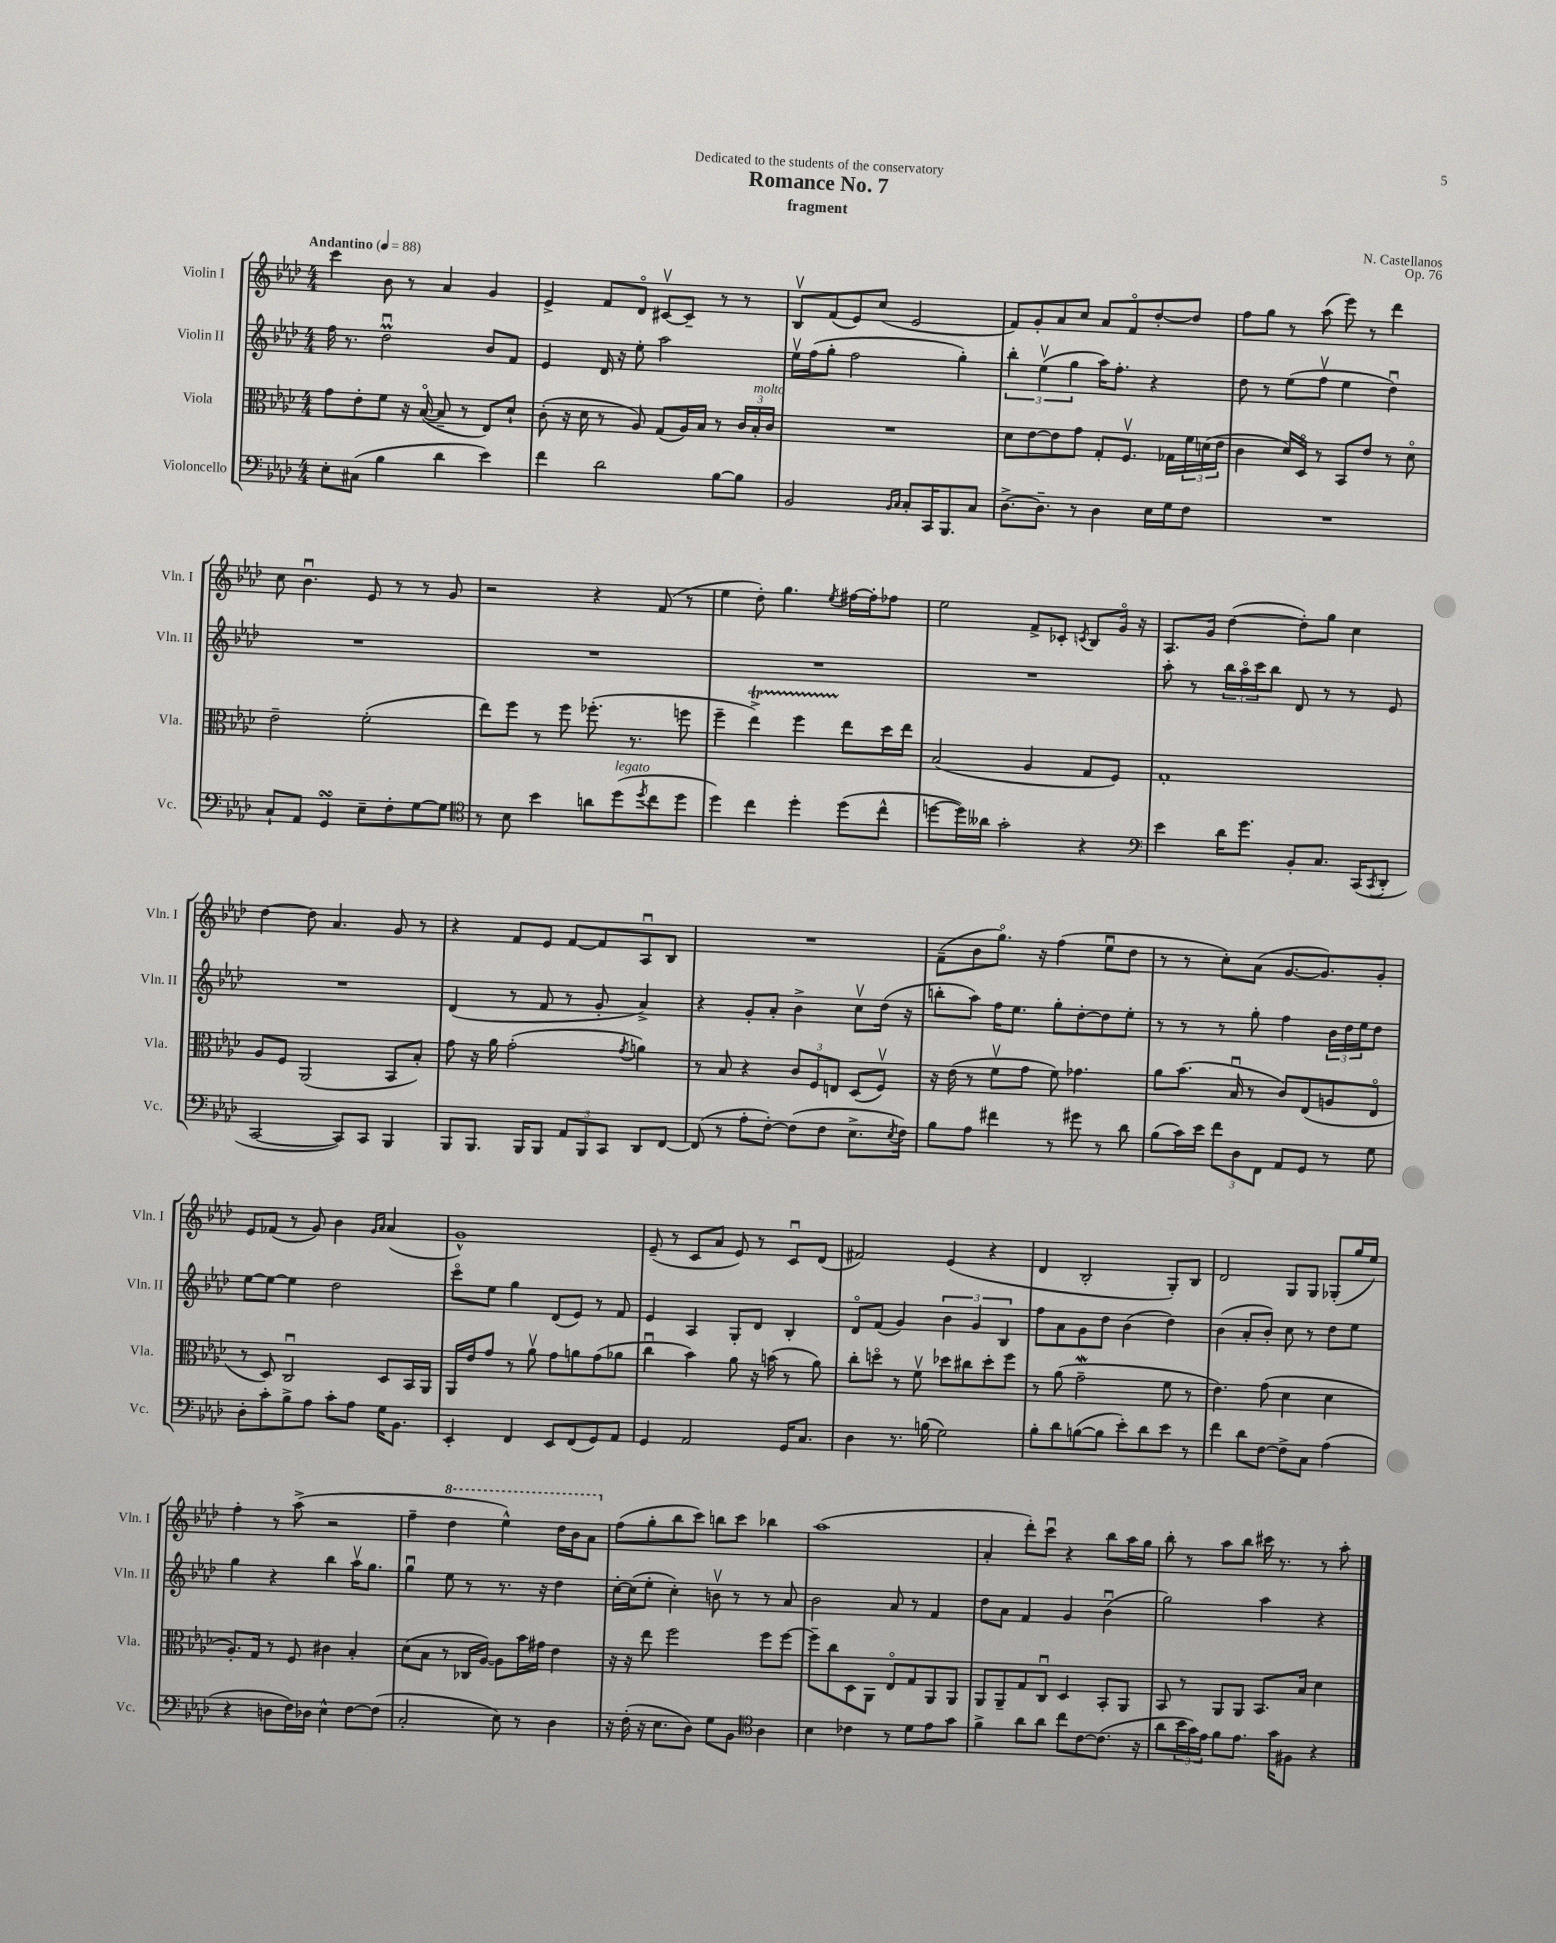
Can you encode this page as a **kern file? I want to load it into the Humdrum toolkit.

**kern	**kern	**kern	**kern
*part4	*part3	*part2	*part1
*staff4	*staff3	*staff2	*staff1
*I"Violoncello	*I"Viola	*I"Violin II	*I"Violin I
*I'Vc.	*I'Vla.	*I'Vln. II	*I'Vln. I
*clefF4	*clefC3	*clefG2	*clefG2
*k[b-e-a-d-]	*k[b-e-a-d-]	*k[b-e-a-d-]	*k[b-e-a-d-]
*M4/4	*M4/4	*M4/4	*M4/4
*MM88	*MM88	*MM88	*MM88
=1	=1	=1	=1
!	!	!	!LO:TX:a:B:t=Andantino
8E-'\L	8g\L	16ff\	4ccc\
.	.	8.r	.
(8C#X\J	8e-'\	.	.
4B-\	8f\J	2dd-Mu\	8b-\
.	16r	.	8r
.	([16B-/	.	.
4d-\	8B-~/]	.	4a-/
.	8r	.	.
4e-\)	8E-/L)	8b-/L	4g/
.	8d-`/J	8f/J	.
=2	=2	=2	=2
4f\	(8c'\	4e-/	4e-^/
.	16r	.	.
.	16d-\	.	.
2d-\	8r	16d-/	8f/L
.	.	16r	.
.	8A-/)	8ee-'\	8d-/J
.	(8G/L	2aa-\	[8c#Xv/L
.	16A-/L)	.	8c#~/J]
.	16B-/JJ	.	.
[8B-\L	8r	.	8r
8B-\J]	24c/LL	.	8r
!	!LO:TX:a:i:t=molto	!	!
.	24B-'/	.	.
.	24c/JJ	.	.
=3	=3	=3	=3
2BB-/	1r	16ee-v\LL	8B-v/L
.	.	(16ff\J	.
.	.	8gg'\J	(8f/
.	.	2ff\	8e-/)
.	.	.	(8cc/J
16qqBB-/LL	.	.	.
16qqC/JJ	.	.	.
8C'/L	.	.	2e-/
16CC/K	.	.	.
8.BBB-/	.	.	.
.	.	4gg'\)	.
8C/J	.	.	.
=4	=4	=4	=4
[8.D-^\L	8d-\L	6bb-'\	8f/L)
.	[8e-\	.	8g'/
.	.	(6ee-v\	.
8.D-~\J]	.	.	.
.	8e-\]	.	8a-/
.	.	6gg\	.
8r	8g\J	.	8cc/J
4D-\	8G'/L	16aa-\KL)	8a-/L
.	.	8.ff'\J	.
.	8.Fv/J	.	8f/
16E-\LL	.	4r	[8dd-'/
16G\J	16G-X\LL	.	.
8F\J	24f\	.	8dd-/J]
.	(24dn\	.	.
.	24e-\JJ	.	.
=5	=5	=5	=5
1r	4c\	8dd-\	8ff\L
.	.	8r	8gg\J
.	16d-/LL)	(8ee-\L	8r
.	16D-/JJ	.	.
.	8r	8ffv\J	(8aa-\
.	8BB-/L	4ee-\	8eee-\)
.	8e-/J	.	8r
.	8r	4dd-u\)	4ddd-\
.	8d-\	.	.
!!LO:LB:g=z
=6	=6	=6	=6
8C`/L	2e-~\	1r	8cc\
8AA-/J	.	.	4.b-u\
4GGsSsS/	.	.	.
8E-~\L	(2f'\	.	8e-/
8F'\	.	.	8r
[8G\	.	.	8r
8G\J]	.	.	8g/
=7	=7	=7	=7
*clefC4	*	*	*
8r	8ee-\L)	1r	2r
8B-\	8ff\J	.	.
4b-\	8r	.	.
.	8ff\	.	.
8an\L	(8.ff-X'\	.	4r
!LO:TX:a:i:t=legato	!	!	!
(8dd-\	.	.	.
.	8.r	.	.
8qdd-/	.	.	.
8cc\	.	.	(8f/
8dd-\J	8ffn\	.	8r
=8	=8	=8	=8
4dd-\)	4ff~\	1r	4ee-\
4cc\	4ee-T^\)	.	8dd-'\)
.	.	.	4.gg\
4dd-'\	4ffTTT\	.	.
.	.	.	8qee-/
(8dd-\L	8ee-\L	.	[16ff#X\LL
.	.	.	16ff#'\J]
8cc^^\J	16dd-\L	.	8ff-X\J
.	16ee-\JJ	.	.
=9	=9	=9	=9
[8ddn\L	(2B-/	1r	2ee-\
16dd\L])	.	.	.
16a--X\JJ	.	.	.
2g'\	.	.	.
.	4A-/	.	8f^/L
.	.	.	8c-X'/J
.	.	.	8qcn/
4r	8G/L	.	8B-/L
.	8F/J)	.	16g/Jk
.	.	.	16r
=10	=10	=10	=10
*clefF4	*	*	*
4e-\	1G'	8aa-'\	8.A-/L
.	.	8r	.
.	.	.	16g/Jk
16d-\KL	.	24bb-\LL	([4dd-\
.	.	24aa-\	.
8.g\J	.	.	.
.	.	24ccc\J	.
.	.	8bb-\J	.
8BB-'/L	.	8d-/	8dd-'\L])
8.C/J	.	8r	8gg\J
.	.	8r	4cc\
(16CC/KL	.	.	.
8qCC/	.	.	.
8DD-'/J	.	8e-/	.
!!LO:LB:g=z
=11	=11	=11	=11
[2CC/	8A-/L	1r	[4dd-\
.	8F/J	.	.
.	(2AA-/	.	8dd-\]
.	.	.	4.a-/
8CC/L])	.	.	.
8CC/J	.	.	.
4BBB-/	8BB-/L	.	8g/
.	8B-'/J)	.	8r
=12	=12	=12	=12
8BBB-/L	8g\	(4d-/	4r
8.BBB-/J	16r	.	.
.	16a-\	.	.
.	(2g'\	8r	8f/L
16BBB-/KL	.	.	.
8BBB-/J	.	8f/	8e-/J
12AA-/L	.	8r	[8f/L
12BBB-/	.	.	.
.	.	8g'/	8f/]
12CC/J	.	.	.
.	8qg/	.	.
8DD-/L	4an\)	4a-^/)	8A-u/
[8FF/J	.	.	8B-/J
=13	=13	=13	=13
(8FF/]	8r	4r	1r
8r	8B-/	.	.
8A-'\L	4r	8g'/L	.
[8F'\J)	.	8a-'/J	.
(8F\L]	12c/L	4b-^\	.
.	12F/	.	.
8F\J	.	.	.
.	12En/J	.	.
8.E-^\L	(8D-/L	8ccv\L	.
.	8Fv/J)	(16dd-\Jk	.
8qE-/	.	.	.
16F\Jk)	.	16r	.
=14	=14	=14	=14
8B-\L	16r	8bbn'\L	(8f~\L
.	(16e-\	.	.
8A-\J	8r	8aa-\J)	8b-\
4f#X\	8fv\L	16ff\KL	8.gg\J)
.	.	8.ee-\J	.
.	8g\J	.	.
.	.	.	16r
8r	8f\)	8gg'\L	(4ff\
8g#X\	4.g-X\	[8dd-'\	.
8r	.	8dd-\]	8ee-u\L
8d-\	.	8ee-'\J	8dd-\J
=15	=15	=15	=15
(8B-\L	8a-\L	8r	8r
16c\L)	(8.b-\J	8r	8r
16e-\JJ	.	.	.
12f\L	.	8r	8cc'\L)
.	16B-u/	.	.
12D-\	.	.	.
.	8r	8gg'\	(8a-\J
12FF\J	.	.	.
8AA-/L	8c/L)	4ff\	[8.g/L
8GG/J	(8E-/	.	.
.	.	.	8.g/])
8r	8An/	24b-\LL	.
.	.	24dd-\	.
.	.	24ee-\J	.
8G\	8E-/J	8dd-\J	8g'/J
!!LO:LB:g=z
=16	=16	=16	=16
8D-'\L	8r	[8ee-\L	8e-/L
8c'\	8D-/)	8ee-\J_	(8f-X/J
8B-^\	2Cu/	4ee-\]	8r
8A-\J	.	.	8g/)
8c'\L	.	2dd-\	4b-\
8A-\J	.	.	.
.	.	.	16qqg/LL
.	.	.	16qqa-/JJ
16G\KL	8D-/L	.	(4a-/
8.BB-\J	.	.	.
.	16BB-/L	.	.
.	16AA-/JJ	.	.
=17	=17	=17	=17
4EE-'/	16AA-/LL	8ccc\L	1g^^)
.	16e-/J	.	.
.	8g/J	8ee-\J	.
4FF/	8r	4gg\	.
.	8a-v\	.	.
8EE-/L	8g\L	(8d-/L	.
(8FF/	8an\	8e-/J)	.
8GG/)	(8g\	8r	.
8AA-/J	8a-X\J	8f/	.
=18	=18	=18	=18
4GG/	4ccu\	4e-/	(8e-~/
.	.	.	8r
2AA-/	4b-\)	4A-/	8c/L
.	.	.	8a-/J
.	8a-\	8G'/L	8e-/)
.	16r	8d-/J	8r
.	(16bn\	.	.
16GG/KL	8r	4B-'/	8cu/L
8.C/J	.	.	.
.	8a-\)	.	(8d-/J
=19	=19	=19	=19
4D-\	8cc'\L	8d-/L	2f#X/)
.	8ddn\J	(8f/J	.
8.r	8r	4g/)	.
.	8fv\	.	.
(16Bn\	.	.	.
2G\)	8dd-X\L	6b-\	(4e-/
.	8cc#X\	.	.
.	.	6g/	.
.	8dd-'\	.	4r
.	.	6B-/	.
.	8ff\J	.	.
=20	=20	=20	=20
8B-'\L	8r	8ff\L	4d-/
8d-\	(8a-\	8a-\	.
([8Bn\	2gW~\	8g\	2B-'/
8B\J]	.	8dd-\J	.
8e-'\L)	.	(4b-\	.
8d-\	.	.	.
8e-\J	8f\	4dd-\)	8G'/L)
8r	8r	.	8B-/J
=21	=21	=21	=21
4f\	4.e-\)	(4b-\	2d-/
8d-\L	.	8a-'/L	.
[8F\J	(8g\	8b-'/J)	.
8F^\L]	4d-\	8cc\	8G/L
8C\J	.	8r	8G/J
(4A-\	4d-\	8dd-\L	(8G-X'/L
.	.	8ee-\J	16gg/L
.	.	.	16ee-/JJ)
!!LO:LB:g=z
=22	=22	=22	=22
4r	8.A-'/L)	4gg\	4ff'\
.	16G/Jk	.	.
8Dn\L	8r	4r	8r
16F\L)	8F/	.	(8aa-^\
16D-X\JJ	.	.	.
4E-^^\	4c#X\	4bb-\	2r
[8F\L	4B-'/	16aa-v\KL	.
.	.	8.gg\J	.
(8F\J]	.	.	.
=23	=23	=23	=23
2C'/	(8d-\L	4ggu\	4ff~\
.	8B-\J	.	.
*	*	*	*8va
.	8r	8ee-\	4ddd-\
.	16C-X/LL	8r	.
.	[16A-/JJ)	.	.
8E-\)	8A-\L]	8.r	4eee-^^\)
8r	16b-\L	.	.
.	16g#X\JJ	16r	.
4D-\	4e-\	4dd-\	16ddd-\LL
.	.	.	16bb-\J
.	.	.	8aa-\J
=24	=24	=24	=24
*	*	*	*X8va
16r	16r	[16cc'\LL	(8ff\L
(16F'\	16r	(16cc\J]	.
16r	8ee-\	8ee-'\J	8gg'\
8.E-\L	.	.	.
.	2ff\	4cc'\)	8bb-\
8D-\J)	.	.	8ccc\J)
8G\L	.	8bnv\	8bbn\L
8BB-\J	.	8r	8ccc\J
*clefC4	*	*	*
4A-\	8ff\L	8r	4bb-X\
.	[8ff\J	8a-/	.
=25	=25	=25	=25
4B-\	8ff~\L]	2b-\	(1aa-
.	8cc\	.	.
4c-X\	8D-\	.	.
.	8AA-\J	.	.
8r	8E-/L	8a-/	.
8d-\L	8G/	8r	.
8e-\	8AA-/	4f/	.
8g\J	8AA-/J	.	.
=26	=26	=26	=26
4f^\	8AA-/L	8dd-\L	4a-'/
.	8AA-~/	8a-\J	.
8a-\L	8G/	4f/	8ddd-'\L)
8a-\J	8Cu/J	.	8cccu\J
8cc\L	4D-/	4g/	4r
[8c\	.	.	.
(8.c\J]	8BB-'/L	(4b-u\	8bb-\L
.	8AA-/J	.	16aa-\L
16r	.	.	16gg\JJ
=27	=27	=27	=27
8a-\L	8BB-/	2gg\)	8bb-'\
24b-\L	8r	.	8r
24g\)	.	.	.
24e-\JJ	.	.	.
8f\L	8AA-/L	.	8aa-\L
8.e-\J	8AA-/J	.	8bb-\J
.	8.BB-/L	4aa-\	16ccc#X\
16g\KL	.	.	8.r
8F#X\J	.	.	.
.	16B-/Jk	.	.
4r	4d-\	4r	8r
.	.	.	8aa-'\
==	==	==	==
*-	*-	*-	*-
